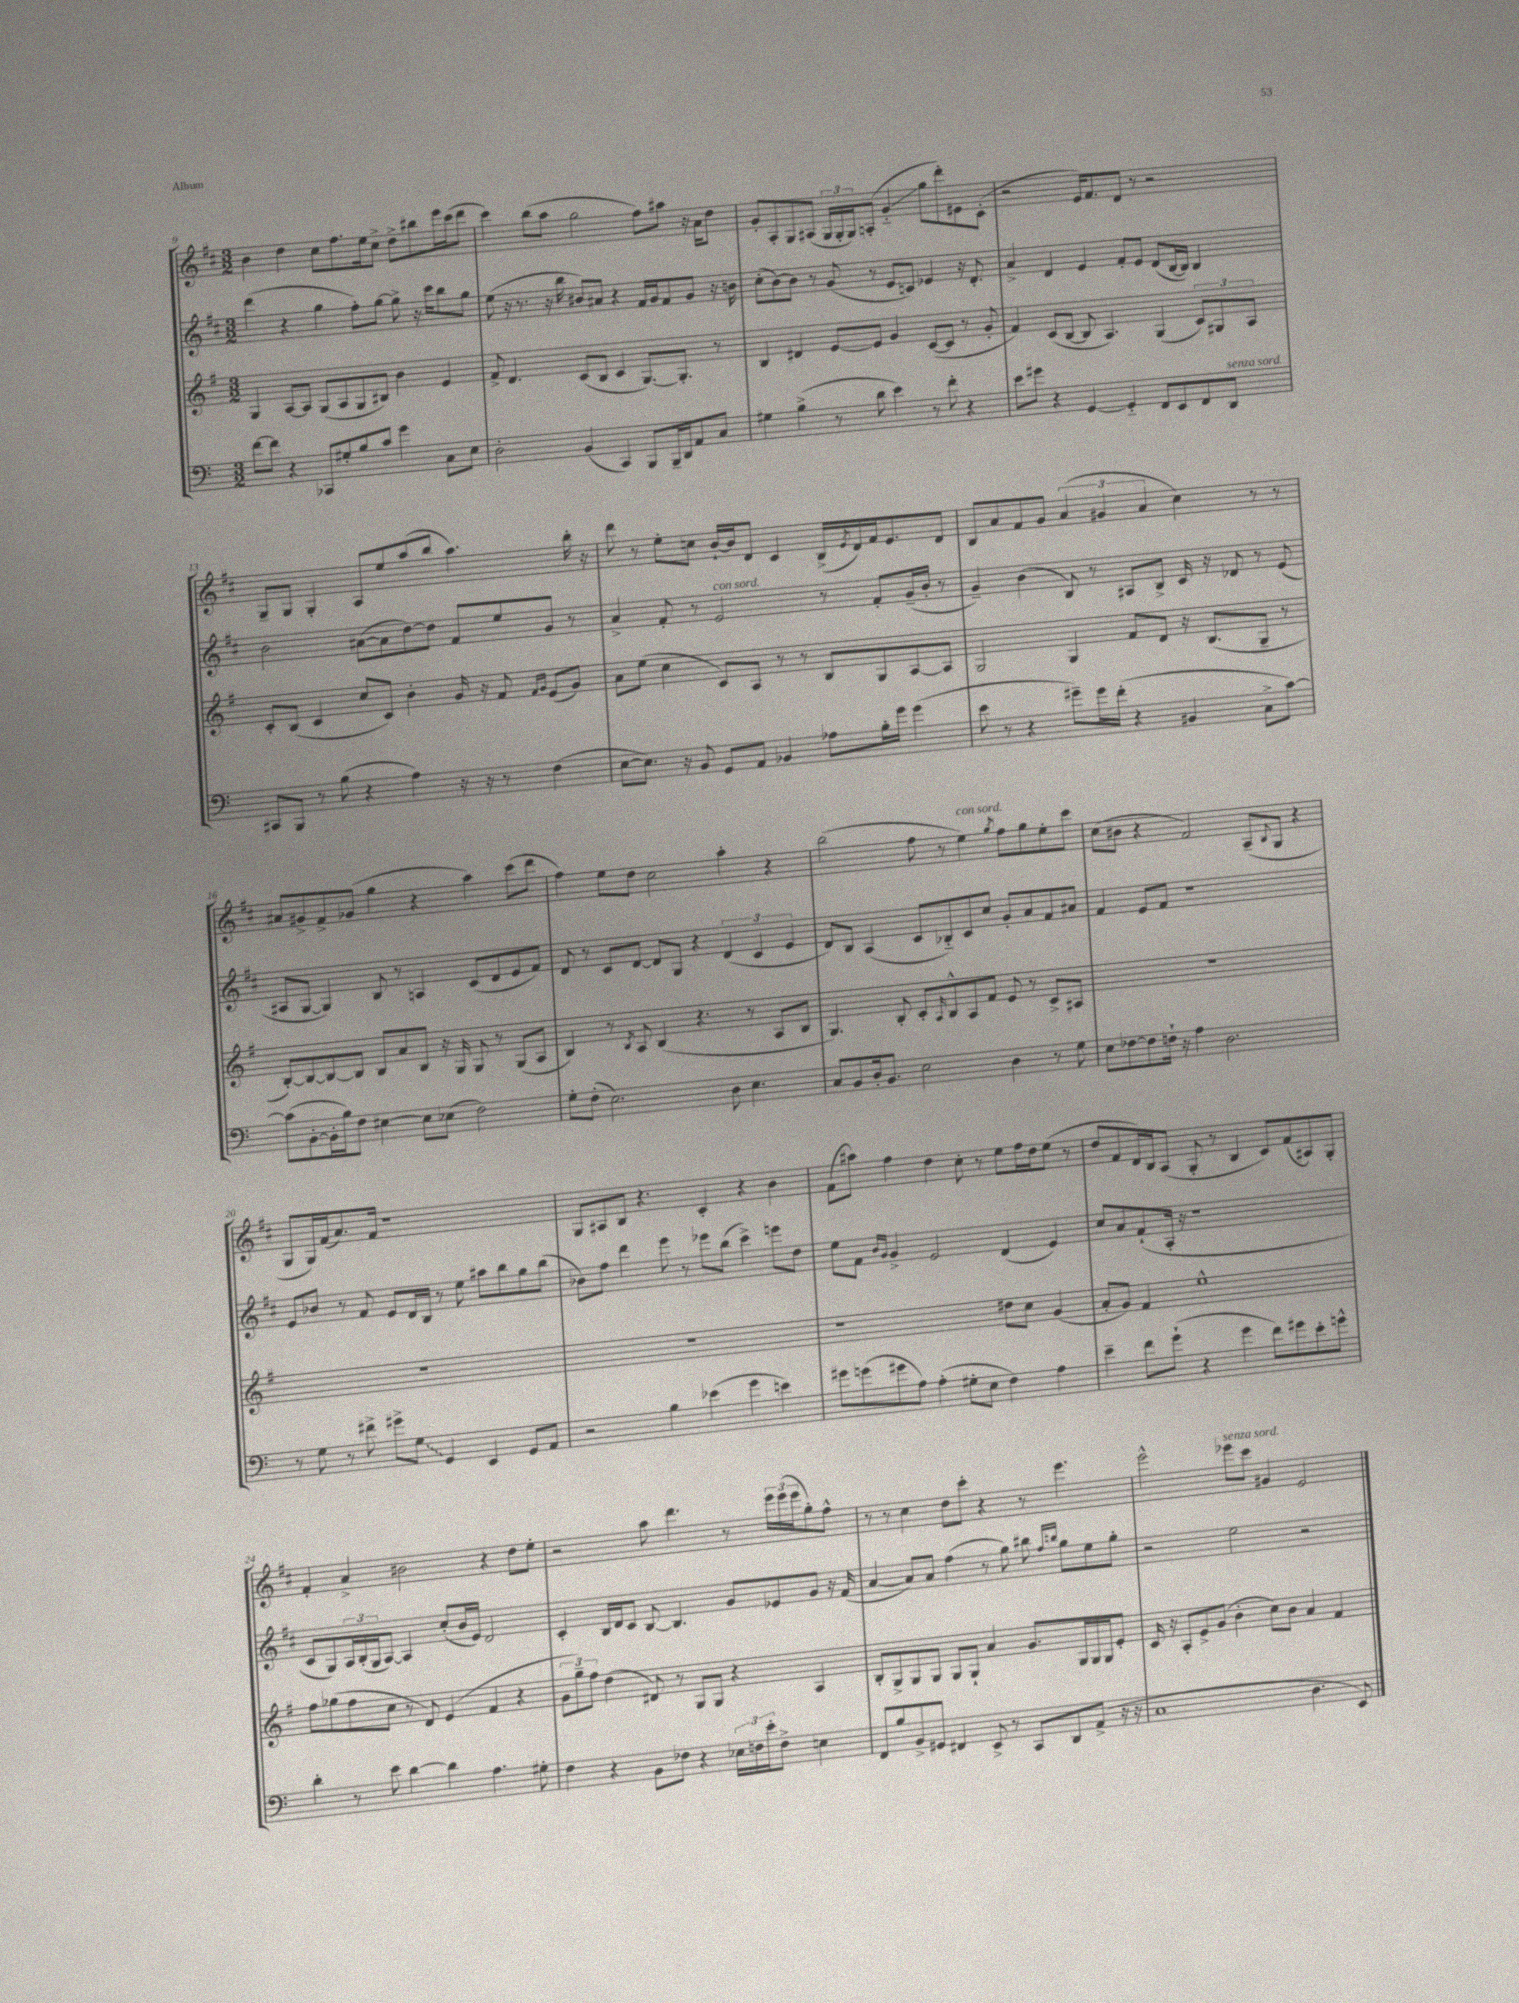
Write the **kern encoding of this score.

**kern	**kern	**kern	**kern
*staff4	*staff3	*staff2	*staff1
*clefF4	*clefG2	*clefG2	*clefG2
*k[]	*k[f#]	*k[f#c#]	*k[f#c#]
*M3/2	*M3/2	*M3/2	*M3/2
[8f	4G	(4ddd	4b
8f]	.	.	.
4r	[8A	4r	4dd
.	8A]	.	.
8CC-	(8G	4gg	8cc#
8G#'	8A	.	8.ff#
8B	8G	8ff#')	.
.	.	.	16ee
8c	8B#)	[8gg	8cc#^
4g	4b	8gg^]	8dd^
.	.	16r	8bb#
.	.	16ccc#	.
8C	4e	8bb	16eee
.	.	.	(16ccc#
8E	.	8gg	8ddd
=	=	=	=
2D'	8f#^	(8ee	4ccc#)
.	4.d	16r	.
.	.	8.r	.
.	.	.	(8bb
.	.	16r	8aa
.	.	16bb	.
(4BB	(8c	8b#)	2gg
.	8B	8a#	.
4CC)	4c	4r	.
8BBB	[8.G)	16f#	8ff#)
.	.	16g	.
16BBB~	.	8f#	8aa#
16DD	8.G']	.	.
8AA	.	8g	16r
.	.	.	16a
8C	8r	16r	8dd
.	.	16b	.
=	=	=	=
4G#	4B	(8cc#'	8g'
.	.	[8b)	8A'
(4B^	4d#	8b]	8G
.	.	8r	(8A#
8r	[8e	(8g	24G
.	.	.	24G'
.	.	.	24G)
8d	8e]	8r	(8A'
4e)	4g	8e	4g'~
.	.	8c)	.
8r	([8c	4e-	8gg
8f'	8c]	.	8ddd')
4r	8r	16r	8e#
.	.	8.d'	.
.	8g'	.	(8c#'
=	=	=	=
8e	4f#)	4a^	2r
8g#	.	.	.
4r	(8c	4d	.
.	[8B	.	.
[4GG	8B]	4e	16e)
.	.	.	8.f#
.	4.A)	.	.
4GG'~]	.	8f#'	8d
.	.	8e	8r
8FF	(4G	(8d	2r
8EE	.	[16B	.
.	.	16B])	.
8FF	12c)	4B	.
.	12G#	.	.
8DD	.	.	.
.	12A	.	.
=	=	=	=
8CC#	8c'	2b	8G~
8BBB	(8B	.	8G
8r	4c	.	4G'
(8B	.	.	.
4r	8cc	([8a#	8A
.	8c)	8a#]	8ee
4A)	4b'	[8dd)	(8aa
.	.	8dd]	8bb
16r	16g	8f#	4.aa)
16r	16r	.	.
8r	8f#	8ee	.
.	16qqf#	.	.
.	16qqg	.	.
(4F	(8e	8g	.
.	8g)	8r	16bb'
.	.	.	16r
=	=	=	=
[8E	8a	4a^	8ddd
8.E])	(8ee	.	8r
.	4cc	8f#'	8ee'
16r	.	.	.
8BB	.	8r	8cc
8GG	8c)	2e	[16b`
.	.	.	16b]
8AA	8A	.	8d
4BB-	8r	.	4c#
.	8r	.	.
8A-	8B	8r	(16B^
.	.	.	8qe
.	.	.	16d)
16B'	8G	8f#'	16f#
16g	.	.	8.e
(4g	[8A	(16g~	.
.	.	16b'	.
.	8A]	8r	8d
=	=	=	=
8e	2G	4g~)	8B
8r	.	.	8a
4r	.	(4b	8f#
.	.	.	8g
8g#~)	4G	8B)	(6a
16g#	.	8r	.
.	.	.	6g#
(16f'	.	.	.
4r	8f#	8A#	.
.	.	.	6a
.	8d	8B^	.
4BB#	16r	16c#	4cc#)
.	(8.B	16r	.
.	.	8d-	.
8C^	8G~	8r	8r
[8c)	8r	(8e	8r
=	=	=	=
(8c]	[8B')	8A#	8a#
[8BB'	8B_	[8G	8g#^
16BB']	8B_	4G])	8f#^
16B)	.	.	.
8F	8B]	.	(8g-
[4E#	8B	8B	4gg
.	8a	8r	.
8E#]	8B	4A	4r
(8E-	16r	.	.
.	16G	.	.
2F)	8G	(8c#	4aa)
.	8r	8d	.
.	(8G	8e	(8ccc#
.	8A	8f#)	8ddd
=	=	=	=
8G'	4B)	8d	4ff#)
(8F'	.	8r	.
2.E)	8r	8c#	8ee
.	8qB	.	.
.	8A	[8d	8dd
.	(4B	8d]	2cc#
.	.	8G	.
.	4.r	4r	.
8D	.	(6d	4aa'
4.E	8r	.	.
.	.	6c#	.
.	8A	.	4r
.	.	6e	.
.	8B	.	.
=	=	=	=
8C	4.G)	8d)	(2bb
8BB	.	8B	.
16D'	.	(4A	.
8.BB	.	.	.
.	8B'	.	.
2E	8c'	8c#	8ff#
.	16qqA	.	.
.	8B^^	8B-'~)	8r
.	8A	8c#	4ee)
.	8f#	8cc#	.
.	.	.	8qgg
4D	8e	8g'	8ff#
.	8r	8a	8gg
8r	8c^	8f#	8ee'
8G	8A#	8a#	8ccc#
=	=	=	=
8E	1.r	4f#	(8cc#
[8F-	.	.	8b#
8F-]	.	8e	4r
16F`	.	8f#	.
16r	.	.	.
4A	.	1r	2f#)
2.D	.	.	.
.	.	.	(8A~
.	.	.	8qqB
.	.	.	8G
.	.	.	4r
=	=	=	=
8r	1.r	8e	8G
8G	.	8b-	16G)
.	.	.	(16f#
8r	.	8r	8.a)
8f#^	.	8f#	.
.	.	.	16f#
8g#^	.	8e	1r
8G	.	16d	.
.	.	16B	.
4GG	.	8r	.
.	.	8ee	.
4EE	.	8aa#	.
.	.	8bb	.
8GG	.	8gg	.
8AA	.	(8bb	.
=	=	=	=
2r	1.r	8b-)	8G
.	.	8ff#	8A#
.	.	4ddd	8B
.	.	.	4.r
4B	.	8eee	.
.	.	8r	.
(4e-	.	8eee-	4c#'
.	.	(8bb	.
4g	.	4ccc#^)	4r
4e)	.	8eee	4b
.	.	8dd	.
=	=	=	=
8g#	1r	8ee	(8f#
(8g	.	8f#	8aa#)
.	.	16qqb	.
.	.	16qqg	.
8g#	.	4g^	4ff#
8A)	.	.	.
(4A'	.	2e	4dd
8G#'	.	.	8cc#'
8E	.	.	8r
4F)	8dd#	(4d	8ee
.	8cc	.	16ff#
.	.	.	16dd
4A	(4g	4e)	(8ee
.	.	.	8r
=	=	=	=
4e~	8a'	8cc#	8dd
.	8g)	8a	8f#
8f	4f#	(8f#`	16d)
.	.	.	16B
(8g`	.	16A'	(8A
.	.	16r	.
4r	1ee^^	1r	8G'
.	.	.	8r
4g	.	.	4B
8f)	.	.	8c#)
8g#	.	.	(8f#
8e'	.	.	8A#)
8g^^	.	.	8G'
=	=	=	=
4d'	8ff#	8c#	4f#'
.	(8gg-	8G)	.
8r	8ff#	24A	4a^
.	.	(24B'	.
.	.	24G	.
8e	8cc	[8A)	.
[4d	8r	4A]	2b#
.	8d)	.	.
4d]	(4e	(8cc#'	.
.	.	16b	.
.	.	16e)	.
4.A	4f#	2d	4r
.	4r	.	8dd
8G#'	.	.	8ee'
=	=	=	=
4F	12g	4c#'	2r
.	12gg~)	.	.
.	12ff#	.	.
4r	(4dd	16B	.
.	.	16d	.
.	.	8c#	.
8BB	8d#)	[8B	8aa
8F-	8r	4.B]	4.ddd
4r	8G	.	.
.	8G	.	.
24E-	4r	8g	8r
24F	.	.	.
24e'	.	.	.
8F^	.	8e-	24eee
.	.	.	(24eee
.	.	.	24eee
4E	4A	8g	8gg')
.	.	16r	8ff#^^
.	.	(16f#	.
=	=	=	=
8FF	8B'	[4a	8r
8B	8G^	.	8r
8BB^	8G	8a])	4cc#
8GG#	8G	8a	.
4FF#	8G	(4ff#	8dd
.	8G`	.	8ccc#'
8EE^	4a	8r	4r
8r	.	8gg)	.
8CC	8.g	8bb#	8r
.	.	16qqff#	.
.	.	16qqbb	.
8DD	.	8gg	4.eee
.	16G	.	.
(8AA^	16G	8ee	.
.	16G	.	.
16r	8e'	8gg'	.
16r	.	.	.
=	=	=	=
1C	16c	2r	2eee^^
.	16r	.	.
.	8A'	.	.
.	8e^	.	.
.	(8g	.	.
.	4b'	2ee	8eee-
.	.	.	8ccc#
.	8cc)	.	4g#
.	8b	.	.
4.D	4a	2r	2e
.	4f#	.	.
8EE)	.	.	.
==	==	==	==
*-	*-	*-	*-
